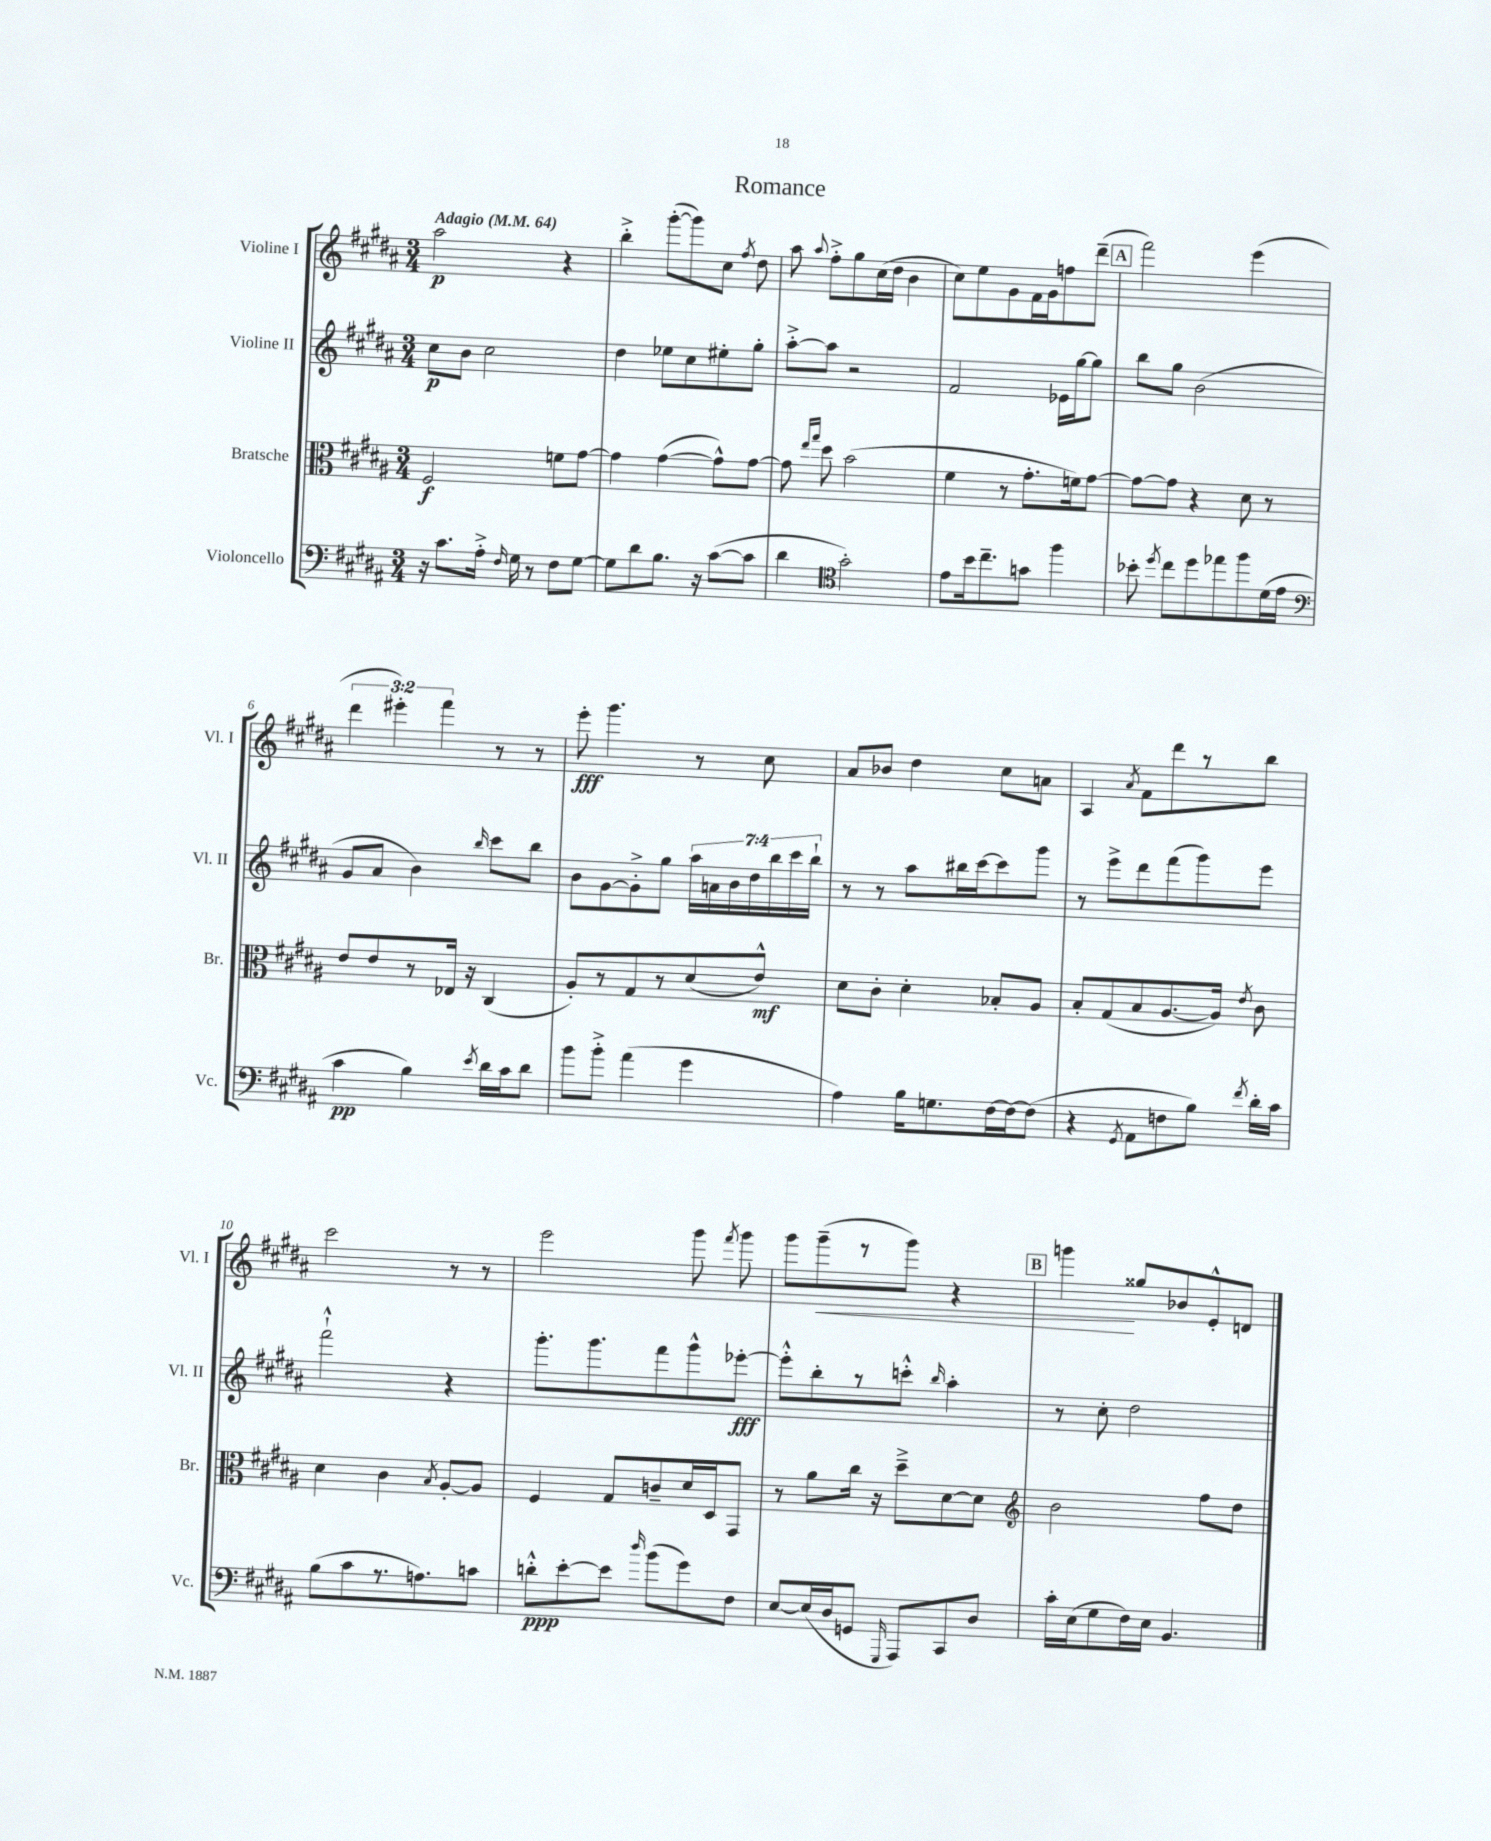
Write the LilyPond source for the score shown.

\header { title = "Romance" }
<<
\new StaffGroup <<
\new Staff = "s0" \with { instrumentName = "Violine I" shortInstrumentName = "Vl. I" } {
    \clef treble \key b \major \numericTimeSignature \time 3/4 \override Staff.TupletNumber.text = #tuplet-number::calc-fraction-text \tempo "Adagio" 4 = 64
    \autoBeamOff ais''2\p r4 |
    b''4-.-> gis'''8[~-.( gis'''8) cis''8] \acciaccatura { fis''8 } dis''8 |
    ais''8 \appoggiatura { ais''8 } fis''8[-.-> gis''8 cis''16( dis''16] b'4 |
    cis''8[) e''8 gis'8 fis'16 gis'16 f''8 dis'''8]--( |
    \mark \markup { \box "A" } fis'''2) e'''4( |
    \tuplet 3/2 { dis'''4 eis'''4-.) fis'''4 } r8 r8 |
    e'''8-.\fff gis'''4. r8 cis''8 |
    ais'8[ bes'8] dis''4 cis''8[ a'8] |
    ais4 \acciaccatura { ais'8 } fis'8[ dis'''8 r8 b''8] |
    cis'''2 r8 r8 |
    e'''2 gis'''8 \acciaccatura { fis'''8 } gis'''8 |
    gis'''8[ gis'''8--\<( r8 gis'''8]) r4 |
    \mark \markup { \box "B" } g'''4\! gisis''8[ bes'8 e'8-.-^ d'8] \bar "|." |
}
\new Staff = "s1" \with { instrumentName = "Violine II" shortInstrumentName = "Vl. II" } {
    \clef treble \key b \major \numericTimeSignature \time 3/4 \override Staff.TupletNumber.text = #tuplet-number::calc-fraction-text
    \autoBeamOff cis''8[\p b'8] cis''2 |
    dis''4 ees''8[ cis''8 eis''8-. gis''8]-. |
    ais''8[~-.-> ais''8] r2 |
    fis'2 ees'16[ gis''16~ gis''8] |
    \mark \markup { \box "A" } b''8[ gis''8] b'2( |
    gis'8[ ais'8] b'4) \grace { b''16 } cis'''8[ b''8] |
    b'8[ gis'8~ gis'8-.-> gis''8] \tuplet 7/4 { ais''16[ a'16 b'16 dis''16 b''16 cis'''16 b''16]-! } |
    r8 r8 ais''8[ bis''16 cis'''16~ cis'''8 gis'''8] |
    r8 e'''8[-> dis'''8 fis'''8( gis'''8) e'''8] |
    fis'''2-!-^ r4 |
    gis'''8.[-. gis'''8. fis'''8 gis'''8-^ ees'''8]~-.\fff |
    ees'''8[-.-^ b''8-. r8 c'''8]-.-^ \grace { b''16 } ais''4-. |
    \mark \markup { \box "B" } r8 cis''8-. dis''2 \bar "|." |
}
\new Staff = "s2" \with { instrumentName = "Bratsche" shortInstrumentName = "Br." } {
    \clef alto \key b \major \numericTimeSignature \time 3/4
    \autoBeamOff fis2\f f'8[ gis'8]~ |
    gis'4 gis'4~( gis'8[-^) gis'8]~ |
    gis'8 \grace { e''16[ gis''16] } dis''8 b'2( |
    fis'4 r8 gis'8.[-. f'16) gis'8]~ |
    \mark \markup { \box "A" } gis'8[~ gis'8] r4 dis'8 r8 |
    e'8[ e'8 r8 ees16] r16 cis4( |
    ais8[-.) r8 gis8 r8 dis'8( e'8]-^\mf) |
    dis'8[ cis'8]-. dis'4-. bes8[-. ais8] |
    b8[-. gis8( b8 ais8.~ ais16]) \acciaccatura { e'8 } cis'8 |
    dis'4 cis'4 \acciaccatura { b8 } ais8[~-. ais8] |
    fis4 gis8[ c'8-- dis'16 dis16 gis,8] |
    r8 ais'8[ cis''16] r16 dis''8[---> dis'8~ dis'8] |
    \mark \markup { \box "B" } \clef treble b'2 fis''8[ dis''8] \bar "|." |
}
\new Staff = "s3" \with { instrumentName = "Violoncello" shortInstrumentName = "Vc." } {
    \clef bass \key b \major \numericTimeSignature \time 3/4
    \autoBeamOff r16 cis'8.[ ais16]-.-> \grace { fis16 } gis16 r8 fis8[ gis8]~ |
    gis8[ dis'8 b8.] r16 cis'8[~( cis'8] |
    dis'4 \clef tenor gis'2-.) |
    e'8[ b'16 cis''8.-- g'8] fis''4 |
    \mark \markup { \box "A" } bes'8-. \acciaccatura { dis''8 } cis''8[ dis''8 ees''8 fis''8 dis'16( e'16] |
    \clef bass cis'4\pp b4) \acciaccatura { e'8 } dis'16[ cis'16 dis'8] |
    b'8[ b'8]-.-> ais'4( gis'4 |
    ais4) b16[ g8. fis16~ fis16~ fis8]( |
    r4 \acciaccatura { gis,8 } ais,8[ f8 b8]) \acciaccatura { fis'8 } dis'16[-. cis'16] |
    b8[( cis'8 r8. a8.) c'8] |
    d'8[-.-^\ppp e'8~-. e'8] \grace { dis''16 } b'8[( gis'8) fis8] |
    e8[~ e16( dis16 g,8] \grace { gis,,16 } ais,,8[) cis,8 dis8] |
    \mark \markup { \box "B" } cis'16[-. e16( gis8 fis16) e16] b,4. \bar "|." |
}
>>
>>
